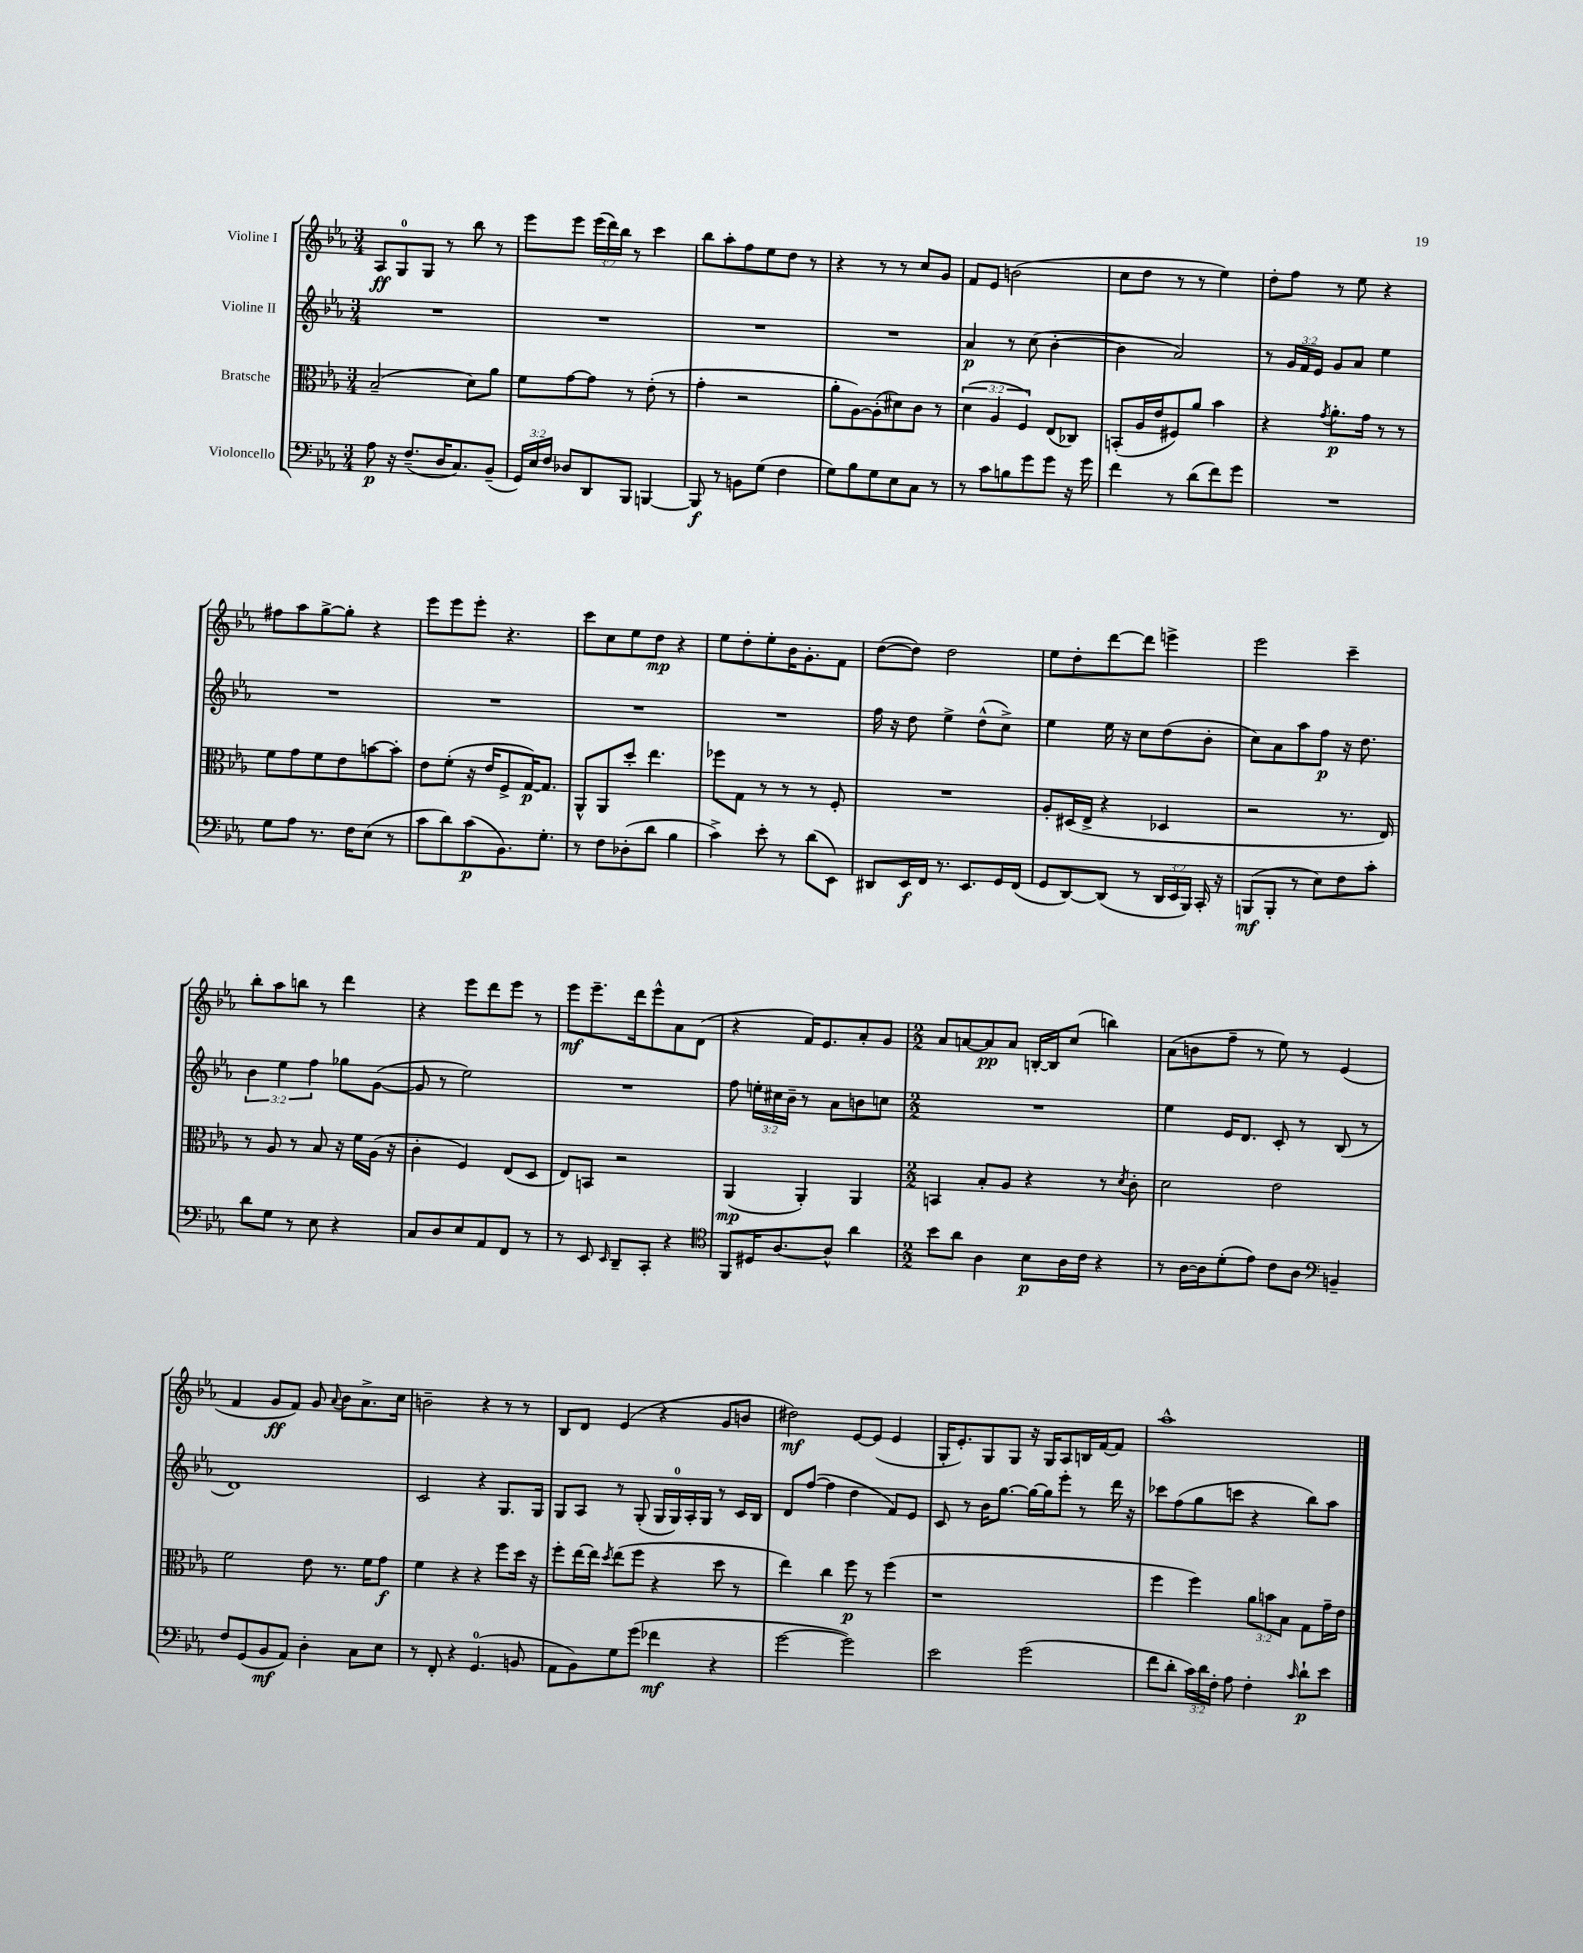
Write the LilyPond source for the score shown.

<<
\new StaffGroup <<
\new Staff = "s0" \with { instrumentName = "Violine I" } {
    \clef treble \key ees \major \numericTimeSignature \time 3/4 \override Staff.TupletNumber.text = #tuplet-number::calc-fraction-text
    \autoBeamOff aes8[\ff g8-0 g8] r8 bes''8 r8 |
    ees'''8[ ees'''8] \tuplet 3/2 { ees'''16[( d'''16) bes''16] } r8 c'''4 |
    bes''8[ aes''8-. f''8 ees''8 d''8] r8 |
    r4 r8 r8 c''8[ g'8] |
    f'8[ ees'8] b'2( |
    c''8[ d''8] r8 r8 ees''4) |
    d''8[-. f''8] r8 ees''8 r4 |
    fis''8[ aes''8 g''8~-> g''8]-. r4 |
    ees'''8[ ees'''8 ees'''8]-. r4. |
    c'''8[ c''8 ees''8 d''8]\mp r4 |
    ees''8[ d''8-. ees''8-. bes'16 g'8.-. f'8] |
    d''8[~( d''8]) d''2 |
    ees''8[ d''8-. d'''8~ d'''8] e'''4-> |
    ees'''2 c'''4-- |
    bes''8[-. aes''8 b''8] r8 d'''4 |
    r4 ees'''8[ d'''8 ees'''8] r8 |
    ees'''8[\mf ees'''8.-- d'''16 ees'''8-^ aes'8 d'8]( |
    r4 f'16[) ees'8. aes'8-. g'8] |
    \numericTimeSignature \time 2/2 aes'8[ a'8~ a'8\pp a'8] b16[~-. b16 c''8]( b''4) |
    aes'8[( b'8 f''8]-- r8 ees''8) r8 ees'4( |
    f'4 g'8[\ff f'8]) g'8 \appoggiatura { aes'8 } bes'8[ aes'8.-> c''16] |
    b'2-- r4 r8 r8 |
    bes8[ d'8] ees'4( r4 g'8[ b'8] |
    dis''2\mf) ees'8[~ ees'8]( ees'4 |
    g16[-. ees'8.-.) g8 g8] r16 g16[ aes8 b16 f'16~ f'8] |
    aes''1-^ \bar "|." |
}
\new Staff = "s1" \with { instrumentName = "Violine II" } {
    \clef treble \key ees \major \numericTimeSignature \time 3/4 \override Staff.TupletNumber.text = #tuplet-number::calc-fraction-text
    \autoBeamOff R2. |
    R2. |
    R2. |
    R2. |
    aes'4\p r8 c''8( bes'4~-. |
    bes'4 aes'2) |
    r8 \tuplet 3/2 { g'16[ f'16 ees'16] } g'8[ aes'8] ees''4 |
    R2. |
    R2. |
    R2. |
    R2. |
    f''16 r16 d''8 ees''4-> d''8[-^( c''8]->) |
    ees''4 ees''16 r16 c''8[ d''8( bes'8]-. |
    c''8[) aes'8 aes''8 f''8]\p r16 d''8. |
    \tuplet 3/2 { bes'4 ees''4 f''4 } ges''8[ g'8]~( |
    g'8 r8 ees''2) |
    R2. |
    f''8 \tuplet 3/2 { e''16[-. cis''16 bes'16]-- } r8 aes'8[ b'8 c''8] |
    \numericTimeSignature \time 2/2 R1 |
    ees''4 ees'16[ d'8.] c'8-. r8 bes8( r8 |
    d'1) |
    c'2 r4 g8.[ g16] |
    g8[ aes8] r8 g8-.( g16[ g16-0) aes16-. g16] r8 c'16[ bes16] |
    d'8[ f''8]~( f''4 d''4 f'8[) ees'8] |
    c'8 r8 bes'16[ g''8.]~ g''16[~ g''16 ees'''8]-. r8 d'''16 r16 |
    ces'''8[ f''8( g''8 c'''8] r4 bes''8[) aes''8] \bar "|." |
}
\new Staff = "s2" \with { instrumentName = "Bratsche" } {
    \clef alto \key ees \major \numericTimeSignature \time 3/4 \override Staff.TupletNumber.text = #tuplet-number::calc-fraction-text
    \autoBeamOff bes2--( d'8[) aes'8] |
    f'8[ g'8~ g'8] r8 ees'8-.( r8 |
    g'4-. r2 |
    aes'8[-. aes8~) aes8-.( dis'8) c'8] r8 |
    \tuplet 3/2 { d'4( aes4 f4) } ees8[( ces8]) |
    b,8[-.( aes16 ees'16 fis8) aes'8] bes'4 |
    r4 \acciaccatura { g'8 } aes'8.[-.\p g'16] r8 r8 |
    f'8[ g'8 f'8 ees'8 b'8~ b'8]-. |
    ees'8[ f'8]-.( r16 ees'16[ f8-> g16~\p) g8.] |
    aes,8[-^ aes,8 d''8]-. ees''4. |
    fes''8[ g8] r8 r8 r8 f8-. |
    R2. |
    aes8[-. dis16( ees16]-> r4 des4 |
    r2 r8. ees16) |
    r8 aes8 r8 bes8 r16 f'16[ aes16]( r16 |
    c'4-. f4) ees8[( d8] |
    ees8[) b,8] r2 |
    aes,4\mp( aes,4-.) aes,4 |
    \numericTimeSignature \time 2/2 b,4 bes8[-. aes8] r4 r8 \acciaccatura { d'8 } c'8-. |
    d'2 ees'2 |
    f'2 ees'8 r8. f'16[ g'8]\f |
    f'4 r4 r4 f''8[ d''16] r16 |
    f''8[-. ees''16~ ees''16] \acciaccatura { d''8 } ees''8[( f''8] r4 d''8 r8 |
    ees''4) c''4 f''8\p r8 f''4( |
    r1 |
    f''4 f''4) \tuplet 3/2 { aes'8[ b'8 bes8] } g8[ g'16-- ees'16] \bar "|." |
}
\new Staff = "s3" \with { instrumentName = "Violoncello" } {
    \clef bass \key ees \major \numericTimeSignature \time 3/4 \override Staff.TupletNumber.text = #tuplet-number::calc-fraction-text
    \autoBeamOff aes8\p r16 f8.[--( d16 c8.) bes,8]--( |
    \tuplet 3/2 { g,16[) ees16 f16] } des8[ d,8 bes,,8] b,,4~ |
    b,,8\f r8 b,8[ g8]( f4 |
    g8[) bes8 g8 ees8 c8] r8 |
    r8 c'8[ b8 g'8 g'8] r16 g'16 |
    f'4 r8 d'8[( f'8) g'8] |
    R2. |
    g8[ aes8] r8. f16[ ees8]( r8 |
    c'8[ d'8) c'8\p( bes,8.) g8.]-. |
    r8 f8[ des8-.( d'8] bes4 |
    c'4->) ees'8-. r8 d'8[( ees,8]) |
    dis,8[ ees,16\f f,16] r8. ees,8.[ g,16 f,16]( |
    g,8[ d,8~) d,8]( r8 \tuplet 3/2 { d,16[ ees,16 bes,,16]) } c,16-. r16 |
    b,,8[\mf( b,,8]-. r8 ees8[) f8 c'8]-. |
    d'8[ g8] r8 ees8 r4 |
    c8[ d8 ees8 aes,8 f,8] r8 |
    r8 ees,8 \grace { ees,16 } d,8[-- c,8]-. r4 |
    \clef tenor f,8[ dis16 aes8.~ aes8]-^ aes'4 |
    \numericTimeSignature \time 2/2 bes'8[ aes'8] aes4 bes8[\p aes16 c'16] r4 |
    r8 aes16[~ aes16 d'8-.( ees'8]) c'8[ aes8] \clef bass b,4-- |
    f8[ g,8( bes,8\mf aes,8]) d4-. c8[ ees8] |
    r8 f,8-. r4 g,4.-0( b,8 |
    aes,8[ bes,8) g8 g'8]( fes'4\mf r4 |
    g'2~ g'2) |
    ees'2 g'2( |
    f'8[ d'8]-. \tuplet 3/2 { c'16[) d'16 f16]-. } aes8 f4-. \grace { c'16 } d'8[-!\p ees'8] \bar "|." |
}
>>
>>
\layout { \context { \Score \remove "Bar_number_engraver" } }
